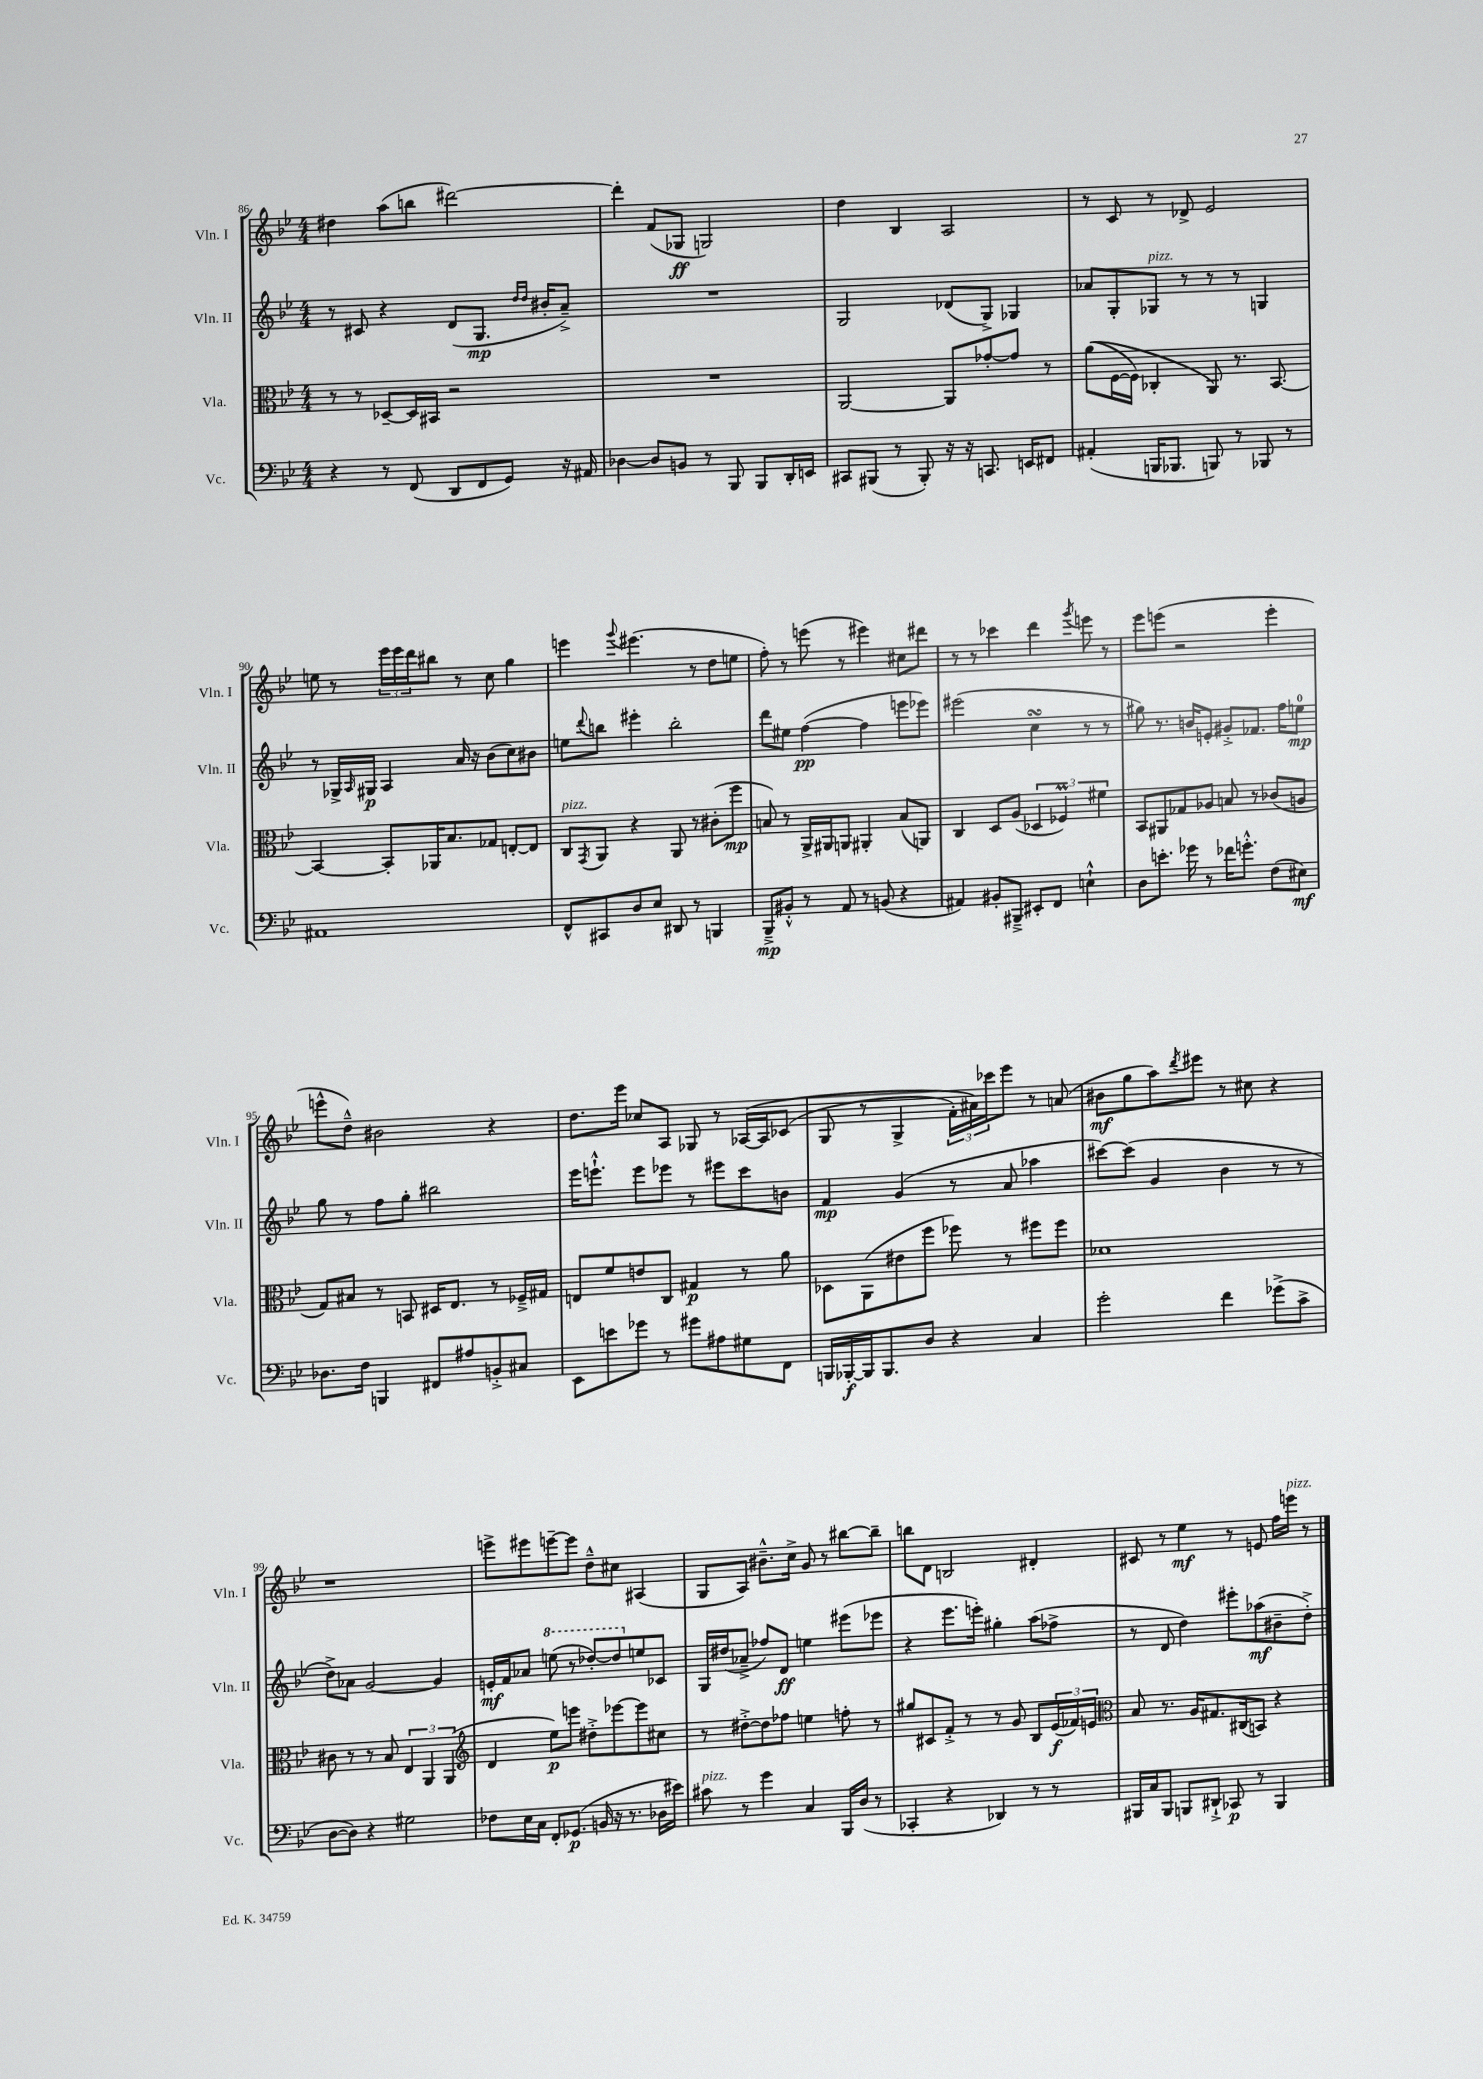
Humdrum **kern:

**kern	**kern	**kern	**kern
*staff4	*staff3	*staff2	*staff1
*clefF4	*clefC3	*clefG2	*clefG2
*k[b-e-]	*k[b-e-]	*k[b-e-]	*k[b-e-]
*M4/4	*M4/4	*M4/4	*M4/4
4r	8r	8r	4dd#\
.	8r	8c#/	.
8r	[8D-~/L	4r	(8aa\L
(8FF/	16D-/]L	.	8bb\J
.	16BB#/JJ	.	.
8DD/L	2r	(8d/L	[2ddd#\)
8FF/	.	8.G/J	.
8GG/J)	.	.	.
.	.	16qqdd/LL	.
.	.	16qqdd/JJ	.
.	.	16b#'/LK	.
16r	.	8a~^/J)	.
16AA#/	.	.	.
=	=	=	=
[4D-\	1r	1r	4ddd#'\]
8D-/]L	.	.	(8f/L
8BB/J	.	.	8G-/J
8r	.	.	2G/)
8BBB-/	.	.	.
8BBB-/L	.	.	.
16DD'/L	.	.	.
16EE/JJ	.	.	.
=	=	=	=
8CC#/L	[2AA/	2G/	4dd\
(8BBB#/J	.	.	.
8r	.	.	4B-/
8BBB#'/)	.	.	.
16r	8AA/]L	(8d-/L	2A/
16r	.	.	.
8.CC/	[8g-'/	8G^/J)	.
.	8g-/]J	4G-/	.
16EE/LK	.	.	.
8FF#/J	8r	.	.
=	=	=	=
(4AA#'/	&((8a\L	8a-/L	8r
.	[16F\L	8G'/	8c/
.	16F\]JJ)	.	.
16BBB/LK	4C-'/	8G-/J	8r
8.BBB-/J	.	.	.
.	.	8r	8d-^/
8BBB/)	8AA/&)	8r	2e-/
8r	8.r	8r	.
8BBB-/	.	4G/	.
.	[8.BB-/	.	.
8r	.	.	.
=	=	=	=
1AA#	4BB-/_	8r	8ee\
.	.	16G-^/LL	8r
.	.	16qqA/	.
.	.	16G#/JJ	.
.	8BB-'/]L	4A/	24eee-\LL
.	.	.	24eee-\
.	.	.	24ddd\J
.	16AA-/K	.	8bb#\J
.	8.B-/	.	.
.	.	16a/	8r
.	.	16r	.
.	8G-/J	(8b-\L	8cc\
.	[8E'/L	8cc\)	4gg\
.	8E/]J	8b#\J	.
=	=	=	=
8FF^^/L	8C/L	8ee\L	4eee\
.	8qGG/	8qqddd/	.
8CC#/	8AA/J	8bb\J	.
.	.	.	8qqggg/
8D/	4r	4eee#'\	(4.eee#\
8E-/J	.	.	.
8DD#/	8AA/	2bb'\	.
8r	8r	.	8r
4BBB/	(8c#'\L	.	8dd\L
.	8ff\J	.	8ee\J
=	=	=	=
8BBB-~^/L	8B/)	8ddd\L	8ff'\)
8BB#'^^/J	8r	8ee#\J	8r
8r	16AA^/LL	([4ff\	(8eee\
.	16AA#/J	.	.
8AA/	8AA/J	.	8r
8r	4AA#'/	4ff\]	4eee#\)
(8BB/	.	.	.
4r	(8B/L	8eee\L	8cc#\L
.	8AA/J)	8eee-\J)	8ddd#\J
=	=	=	=
4AA#/)	4C/	(2eee#\	8r
.	.	.	8r
8BB#'/L	8D/L	.	4ccc-\
8BBB#~^/J	(8A/J	.	.
8EE#'/L	6D-/	4cc\	4ddd\
8FF/J	.	.	.
.	6F-/)	.	.
.	.	.	8qggg/
4E`^^\	.	8r	8eee\
.	6f#\	.	.
.	.	8r	8r
=	=	=	=
8D\L	8BB-/L	8gg#\)	8eee-\L
8.e'\J	8AA#/	8.r	(8eee\J
.	8G-/	.	2r
16g-\	.	16b/LK	.
8r	8A-/J	8e'/J	.
16f-\LK	8B/	8g#'^/L	.
8.g'^^\J	.	.	.
.	8r	8.f-/J	.
(8F\L	(8c-/L	.	4eee'\
.	.	16ff\LK	.
8E#\J)	8A/J	8ee\J	.
=	=	=	=
8.D-\L	8G/L)	8gg\	8eee^^\L
.	8B#/J	8r	8dd~^^\J)
16F\Jk	.	.	.
4BBB/	8r	8ff\L	2b#\
.	8BB/	8gg'\J	.
8FF#/L	16D#/LK	2bb#\	.
.	8.E-/J	.	.
8A#/	.	.	.
8BB'^/	8r	.	4r
8C#/J	16F-~^/LL	.	.
.	16G#/JJ	.	.
=	=	=	=
8EE-\L	8E/L	16eee-\LK	8.dd\L
.	.	8.eee`^^\J	.
8e\	8f/	.	.
.	.	.	16eee-\Jk
8g-\J	8e/	8eee\L	8cc-/L
8r	8C/J	8eee-\J	8A/J
8g#\L	4G#/	8r	8G-/
8A#\	.	8eee#\L	8r
8G#\	8r	8ccc\	&([16A-/LL
.	.	.	16A-/]J
8FF\J	8a\	8b\J	(8c-/J
=	=	=	=
16BBB/LL	8D-\L	4f/	8G/
[16BBB-'/	.	.	.
16BBB-/]J	(8AA\	.	8r
8.BBB-/	.	.	.
.	8e#\	(4g/	4G^/
8D/J	8ff\J	.	.
4r	8ff-\)	8r	24f'\LL)
.	.	.	24a#\&)
.	.	.	24ccc-\J
.	8r	8a/	8eee-\J
4C/	8ff#\L	4aa-\	8r
.	8ff#\J	.	(8a/
=	=	=	=
2g'\	1d-	[8ccc#\L)	8b#\L
.	.	(8ccc#\]J	8gg\
.	.	4g/	8aa\)
.	.	.	8qddd/
.	.	.	8eee#\J
4f\	.	4b-\	8r
.	.	.	8cc#\
(8g-^\L	.	8r	4r
8c^\J	.	8r	.
=	=	=	=
[8D\L	8c#\	8dd^\L)	1r
8D\]J)	8r	8a-\J	.
4r	8r	[2g/	.
.	8B-/	.	.
2G#\	6E-/	.	.
.	6AA/	.	.
.	.	4g/]	.
.	(6AA/	.	.
=	=	=	=
*	*clefG2	*	*
8F-\L	4d/	16e'/LL	8eee^\L
.	.	16f/J	.
16E-\L	.	8a-/J	8eee#\
16C\JJ	.	.	.
8FF'/L	8ee-\L)	(8eee\	[8eee~\
(8.GG-/J	8eee\J	8r	8eee\]J
.	8dd#'^\L	[8ddd-'/L)	8dd~^^\L
16BB/	.	.	.
16r	[8eee-\	8ddd-/]	8cc#\J
8.r	.	.	.
.	8eee-\]	8ee/	(4A#/
16D-\LL	8cc#\J	8c-/J	.
16e#\JJ)	.	.	.
=	=	=	=
8c#\	8r	16G/LL	8G/L
.	.	(16dd#/J	.
8r	[8dd#'^\L	8a-~^/J	8A/J)
4g\	8dd#\]	8ff-/L)	8.b#~^^\L
.	8ff-\J	8d/J	.
.	.	.	16cc^\Jk
4C/	4ee\	4ee\	8g/
.	.	.	8r
16BBB-/LL	8ff'\	(8eee#\L	[8bb#\L
(16D/JJ	.	.	.
8r	8r	8eee-\J	8bb#~\]J
=	=	=	=
4CC-'/	8gg#/L	4r	8bb\L
.	8c#/	.	8d\J
4r	8f'^/J	8.eee-\L	2B/
.	8r	.	.
.	.	16eee'\Jk)	.
4DD-/)	8r	4gg#'\	.
.	8g/	.	.
8r	8B-/L	(8aa\L	4d#'/
8r	(24e-/L	8ff-^\J	.
.	24f-/)	.	.
.	24e/JJ	.	.
=	=	=	=
*	*clefC3	*	*
16BBB#/LL	8B-/	8r	8c#/
16C/J	.	.	.
8BBB#/J	8.r	8d/	8r
8BBB/L	.	4dd\)	4ee-\
.	16A/LK	.	.
8DD#`^/J	8.G#/	.	.
8CC-/	.	8eee#'\L	8r
.	(16C#/k	.	.
8r	8BB/J)	(8aa-\	8e/
4BBB/	4r	8b#~\	16ff\LL
.	.	.	16eee\JJ
.	.	8dd'^\J)	8r
==	==	==	==
*-	*-	*-	*-
